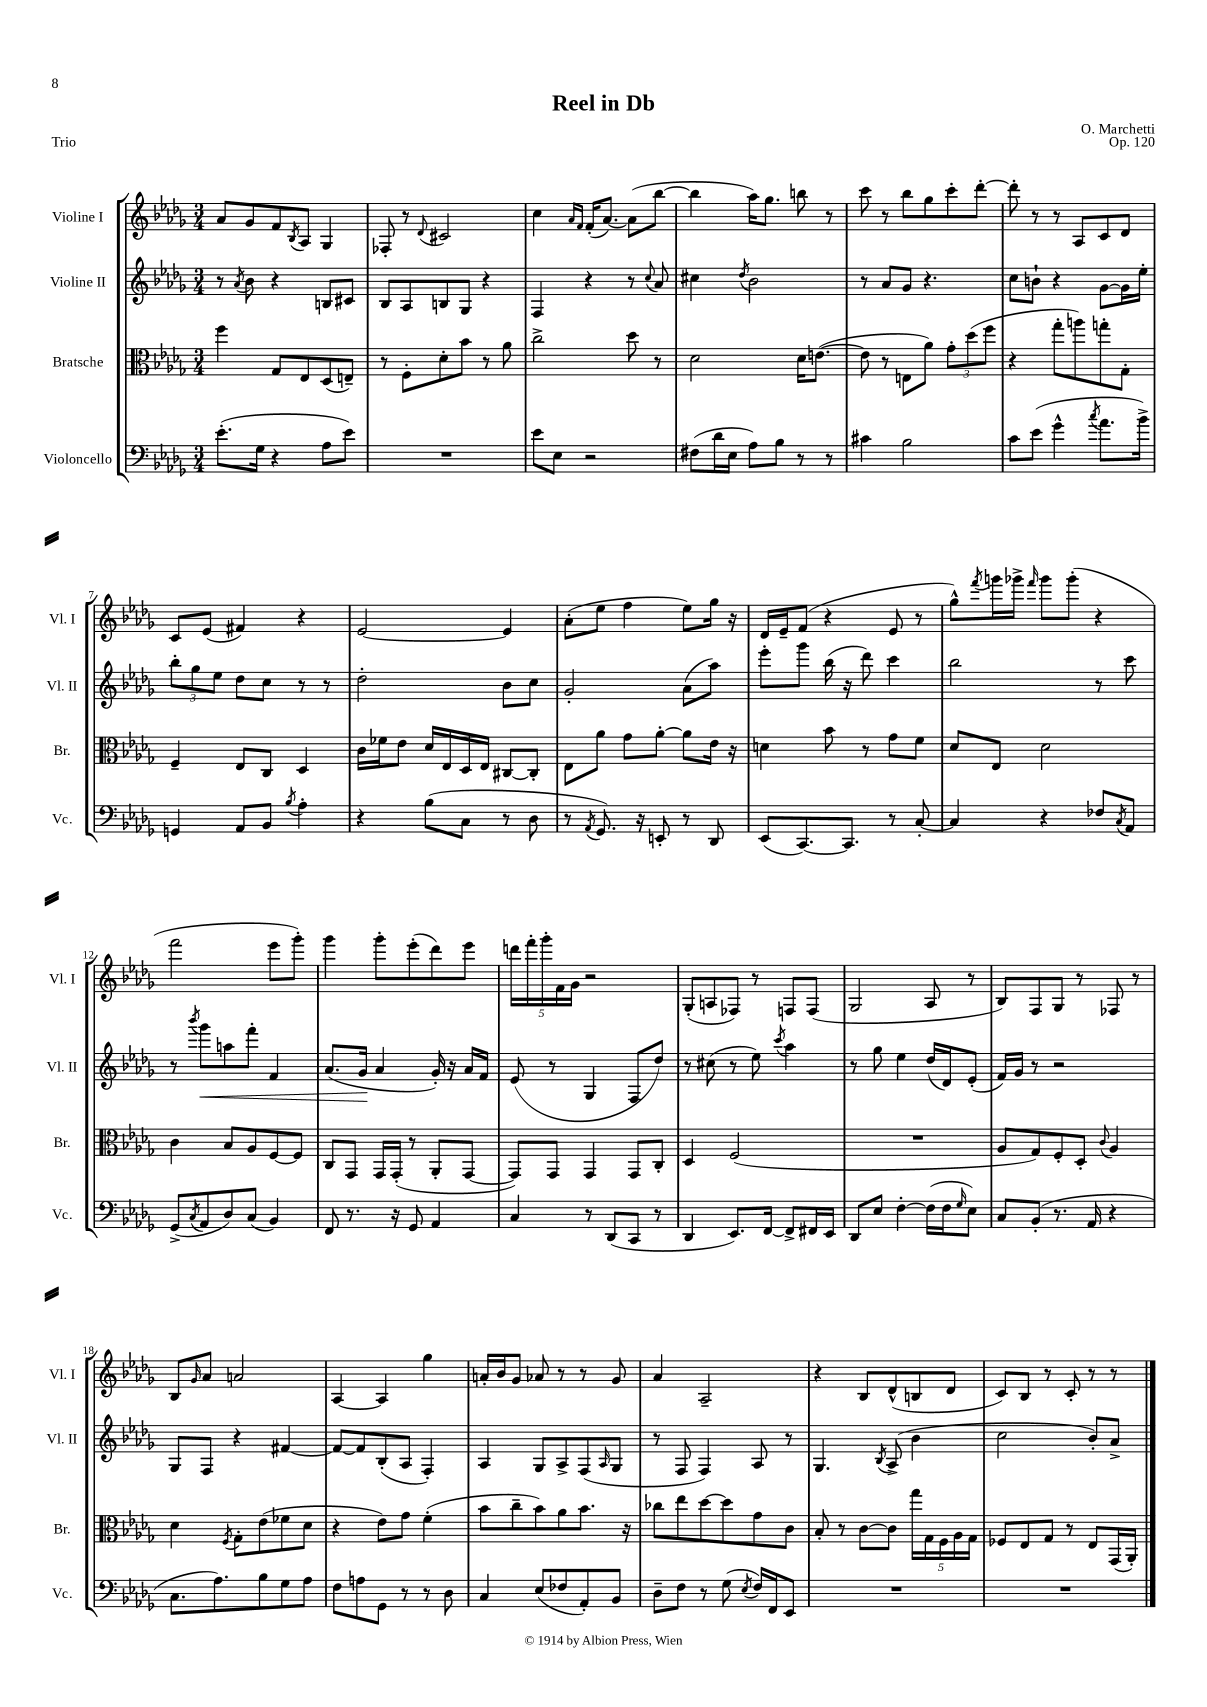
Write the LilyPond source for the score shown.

\header { title = "Reel in Db" composer = "O. Marchetti" opus = "Op. 120" piece = "Trio" }
<<
\new StaffGroup <<
\new Staff = "s0" \with { instrumentName = "Violine I" shortInstrumentName = "Vl. I" } {
    \clef treble \key des \major \numericTimeSignature \time 3/4
    aes'8 ges'8 f'8 \acciaccatura { bes8 } aes8 ges4 |
    fes8-. r8 \appoggiatura { des'8 } cis'2 |
    c''4 \grace { aes'16 f'16 } f'16-.( aes'8.~) aes'8( bes''8~ |
    bes''4 aes''16) ges''8. b''8 r8 |
    c'''8 r8 bes''8 ges''8 c'''8-. des'''8~-. |
    des'''8-. r8 r8 aes8 c'8 des'8 |
    c'8 ees'8( fis'4) r4 |
    ees'2~ ees'4 |
    aes'8-.( ees''8 f''4 ees''8) ges''16 r16 |
    des'16 ees'16-- f'8( r4 ees'8 r8 |
    ges''8-^) \acciaccatura { f'''8 } g'''16 ges'''16-> \grace { f'''16 } ges'''8 ges'''8-.( r4 |
    f'''2 ees'''8 ges'''8-.) |
    ges'''4 ges'''8-. ees'''8-.( des'''8) ees'''8 |
    \tuplet 5/4 { d'''16 f'''16-. ges'''16-. f'16 ges'16 } r2 |
    ges8-.( a8 fes8) r8 f8 f8( |
    ges2 aes8 r8 |
    bes8) f8 ges8 r8 fes8 r8 |
    bes8 \grace { ges'16 } aes'8 a'2 |
    aes4~ aes4 ges''4 |
    a'16-. bes'16 ges'8 aes'8 r8 r8 ges'8 |
    aes'4 aes2-- |
    r4 bes8 des'8-^( b8 des'8 |
    c'8) bes8 r8 c'8-. r8 r8 \bar "|." |
}
\new Staff = "s1" \with { instrumentName = "Violine II" shortInstrumentName = "Vl. II" } {
    \clef treble \key des \major \numericTimeSignature \time 3/4
    r8 \acciaccatura { aes'8 } bes'8 r4 b8 cis'8 |
    bes8 aes8 b8 ges8 r4 |
    f4 r4 r8 \appoggiatura { c''8 } aes'8 |
    cis''4 \acciaccatura { des''8 } bes'2 |
    r8 aes'8 ges'8 r4. |
    c''8 b'8-! r4 ges'8~ ges'16 ees''16-. |
    \tuplet 3/2 { bes''8-. ges''8 ees''8 } des''8 c''8 r8 r8 |
    des''2-. bes'8 c''8 |
    ges'2-. aes'8( aes''8) |
    ees'''8-. ges'''8 bes''16( r16 des'''8) c'''4 |
    bes''2 r8 c'''8 |
    r8 \acciaccatura { bes'''8 } ges'''8\< a''8 f'''8-. f'4 |
    aes'8.( ges'16\! aes'4 ges'16-.) r16 aes'16 f'16 |
    ees'8( r8 ges4 f8 des''8) |
    r8 cis''8( r8 ees''8) \acciaccatura { c'''8 } aes''4 |
    r8 ges''8 ees''4 des''16( des'16) ees'8-.( |
    f'16) ges'16 r8 r2 |
    ges8 f8 r4 fis'4~ |
    fis'8~ fis'8 bes8-.( aes8 f4-.) |
    aes4 ges8 aes8-> f8( \grace { aes16 } ges8 |
    r8 f8 f4) aes8 r8 |
    ges4. \acciaccatura { bes8 } aes8->( bes'4 |
    c''2 bes'8-.) aes'8-> \bar "|." |
}
\new Staff = "s2" \with { instrumentName = "Bratsche" shortInstrumentName = "Br." } {
    \clef alto \key des \major \numericTimeSignature \time 3/4
    f''4 ges8 ees8 des8( e8--) |
    r8 f8-. des'8-. bes'8 r8 aes'8 |
    c''2-> des''8 r8 |
    des'2 des'16 e'8.~( |
    e'8 r8 e8 aes'8) \tuplet 3/2 { ges'8-. des''8( f''8 } |
    r4 ges''8-. a''8) g''8-. ges8-. |
    f4-- ees8 c8 des4 |
    c'16 fes'16 ees'8 des'16 ees16 des16 ees16 cis8~ cis8-. |
    ees8 aes'8 ges'8 aes'8~-. aes'8 ees'16 r16 |
    d'4 bes'8 r8 ges'8 f'8 |
    des'8 ees8 des'2 |
    c'4 bes8 aes8 f8~ f8 |
    c8 ges,8 ges,16 ges,16-.( r8 aes,8-. ges,8~ |
    ges,8) ges,8 ges,4 ges,8 c8-. |
    des4 f2( |
    R2. |
    aes8 ges8) f8-. des8-. \appoggiatura { c'8 } aes4 |
    des'4 \acciaccatura { f8 } ges8-. ees'8( fes'8 des'8 |
    r4 ees'8) ges'8 f'4-.( |
    bes'8 c''8-- bes'8) aes'8 bes'8. r16 |
    ces''8 ees''8 des''8~ des''8 ges'8 c'8 |
    bes8-. r8 c'8~ c'8 \tuplet 5/4 { ges''16 ges16 f16 aes16 ges16 } |
    fes8 ees8 ges8 r8 ees8 ges,16( aes,16-.) \bar "|." |
}
\new Staff = "s3" \with { instrumentName = "Violoncello" shortInstrumentName = "Vc." } {
    \clef bass \key des \major \numericTimeSignature \time 3/4
    ees'8.-.( ges16 r4 aes8 ees'8) |
    R2. |
    ees'8 ees8 r2 |
    fis8( des'16 ees16 aes8) bes8 r8 r8 |
    cis'4 bes2 |
    c'8 ees'8( ges'4-^ \acciaccatura { c''8 } aes'8. bes'16->) |
    g,4 aes,8 bes,8 \acciaccatura { bes8 } aes4-. |
    r4 bes8( c8 r8 des8 |
    r8 \acciaccatura { aes,8 } ges,8.) r16 e,8-. r8 des,8 |
    ees,8( c,8.~) c,8. r8 c8~-. |
    c4 r4 fes8 \acciaccatura { c8 } aes,8 |
    ges,8->( \acciaccatura { c8 } aes,8 des8) c8( bes,4) |
    f,8 r8. r16 ges,8 aes,4 |
    c4 r8 des,8( c,8 r8 |
    des,4 ees,8.) f,16~ f,8-> fis,16 ees,16 |
    des,8 ees8 f4~-. f16( f16 \grace { ges16 } ees8) |
    c8 bes,8-.( r8. aes,16 r4 |
    c8. aes8.) bes8 ges8 aes8 |
    f8 a8 ges,8 r8 r8 des8 |
    c4 ees8( fes8 aes,8-.) bes,8 |
    des8-- f8 r8 ges8( \acciaccatura { ees8 } f16) f,16 ees,8 |
    R2. |
    R2. \bar "|." |
}
>>
>>
